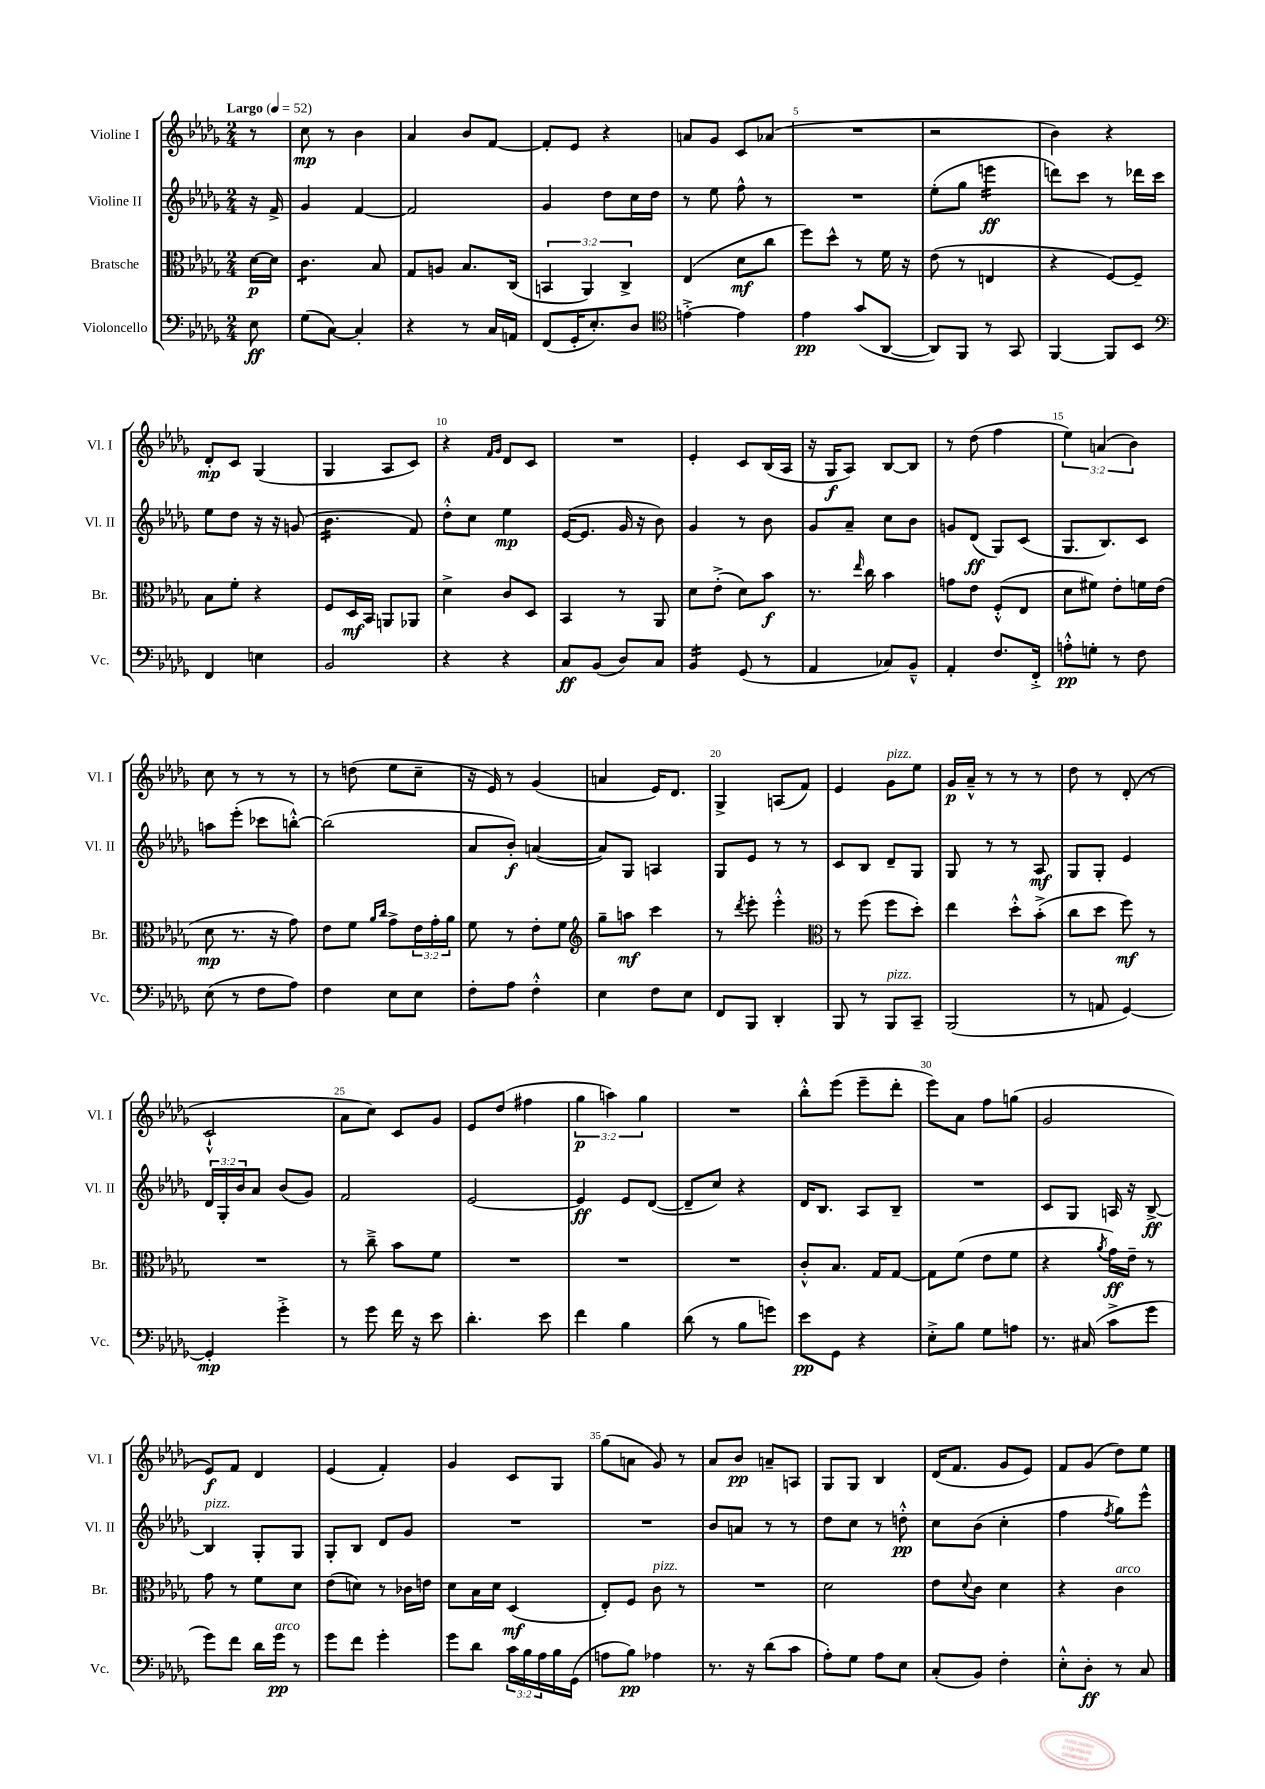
<<
\new StaffGroup <<
\new Staff = "s0" \with { instrumentName = "Violine I" shortInstrumentName = "Vl. I" } {
    \clef treble \key des \major \numericTimeSignature \time 2/4 \override Staff.TupletNumber.text = #tuplet-number::calc-fraction-text \partial 8 \tempo "Largo" 4 = 52
    r8 |
    c''8\mp r8 bes'4 |
    aes'4 bes'8 f'8~ |
    f'8-. ees'8 r4 |
    a'8 ges'8 c'8 aes'8( |
    R2 |
    r2 |
    bes'4) r4 |
    des'8-.\mp c'8 ges4( |
    ges4 aes8 c'8) |
    r4 \grace { f'16 ges'16 } des'8 c'8 |
    R2 |
    ees'4-. c'8 bes16( aes16 |
    r16 ges16\f aes8) bes8~ bes8 |
    r8 des''8( f''4 |
    \tuplet 3/2 { ees''4) a'4( bes'4) } |
    c''8 r8 r8 r8 |
    r8 d''8( ees''8 c''8-- |
    r16 ees'16) r8 ges'4( |
    a'4 ees'16) des'8. |
    ges4-> a8( f'8) |
    ees'4 ges'8^\markup { \italic "pizz." } ees''8 |
    ges'16\p aes'16---^ r8 r8 r8 |
    des''8 r8 des'8-.( r8 |
    c'2-!-^ |
    aes'8 c''8) c'8 ges'8 |
    ees'8 des''8( fis''4 |
    \tuplet 3/2 { ges''4\p a''4) ges''4 } |
    R2 |
    bes''8-.-^ ees'''8( ees'''8-- des'''8-. |
    ees'''8) aes'8 f''8 g''8( |
    ges'2 |
    ees'8\f) f'8 des'4 |
    ees'4( f'4-.) |
    ges'4 c'8 ges8 |
    ges''8( a'8 ges'8) r8 |
    aes'8 bes'8\pp a'8-- a8 |
    ges8 ges8 bes4 |
    des'16( f'8. ges'8 ees'8) |
    f'8 ges'8( des''8) ees''8 \bar "|." |
}
\new Staff = "s1" \with { instrumentName = "Violine II" shortInstrumentName = "Vl. II" } {
    \clef treble \key des \major \numericTimeSignature \time 2/4 \override Staff.TupletNumber.text = #tuplet-number::calc-fraction-text \partial 8
    r16 f'16-> |
    ges'4 f'4~ |
    f'2 |
    ges'4 des''8 c''16 des''16 |
    r8 ees''8 f''8-^ r8 |
    R2 |
    ees''8-.( ges''8 e'''4:16\ff |
    d'''8) c'''8 r8 des'''16 c'''16 |
    ees''8 des''8 r16 r16 g'8( |
    bes'4.:16 f'8) |
    des''8-.-^ c''8 ees''4\mp |
    ees'16~( ees'8. ges'16 r16 bes'8) |
    ges'4 r8 bes'8 |
    ges'8 aes'8-- c''8 bes'8 |
    g'8 des'8\ff( ges8) c'8( |
    ges8. bes8.) c'8 |
    a''8 ees'''8-.( ces'''8 b''8~-.-^) |
    b''2( |
    aes'8 bes'8-.\f) a'4~( |
    a'8) ges8 a4 |
    ges8 ees'8 r8 r8 |
    c'8 bes8 des'8-- ges8 |
    ges8 r8 r8 aes8\mf |
    ges8 ges8-. ees'4 |
    \tuplet 3/2 { des'16 ges16-. bes'16 } aes'8 bes'8( ges'8) |
    f'2 |
    ees'2~ |
    ees'4\ff ees'8 des'8~( |
    des'8-- c''8) r4 |
    des'16 bes8. aes8 bes8-- |
    R2 |
    c'8 ges8 a16 r16 bes8~->\ff |
    bes4^\markup { \italic "pizz." } ges8-. ges8 |
    ges8-. bes8 des'8 ges'8 |
    R2 |
    R2 |
    bes'8 a'8 r8 r8 |
    des''8 c''8 r8 d''8-.-^\pp |
    c''8 bes'8( c''4-. |
    f''4 \acciaccatura { f''8 } ges''8) ees'''8-^ \bar "|." |
}
\new Staff = "s2" \with { instrumentName = "Bratsche" shortInstrumentName = "Br." } {
    \clef alto \key des \major \numericTimeSignature \time 2/4 \override Staff.TupletNumber.text = #tuplet-number::calc-fraction-text \partial 8
    des'16~\p des'16 |
    c'4.:8 bes8 |
    ges8 a8 bes8. c16( |
    \tuplet 3/2 { b,4 aes,4) c4-> } |
    ees4( des'8\mf c''8 |
    f''8) des''8-^ r8 f'16 r16 |
    ees'8( r8 e4 |
    r4 f8~) f8-- |
    bes8 f'8-. r4 |
    f8 des16\mf bes,16 a,8 aes,8 |
    des'4-> c'8 des8 |
    bes,4 r8 aes,8 |
    des'8 ees'8-.->( des'8) bes'8\f |
    r8. \grace { ees''16 } c''16 bes'4 |
    g'8 ees'8 f8-.-^( ees8 |
    des'8 fis'8) ees'8-. f'16 ees'16( |
    des'8\mp r8. r16 ges'8) |
    ees'8 f'8 \grace { aes'16 c''16 } ges'8-> \tuplet 3/2 { ees'16 ges'16-. aes'16 } |
    f'8 r8 ees'8-. f'8 |
    \clef treble ges''8-- a''8\mf c'''4 |
    r8 \acciaccatura { des'''8 } ees'''8-. ees'''4-.-^ |
    \clef alto r8 f''8( f''8 des''8-.) |
    ees''4 des''8-.-^ bes'8-.->( |
    c''8 des''8 f''8\mf) r8 |
    R2 |
    r8 c''8---> bes'8 f'8 |
    R2 |
    R2 |
    R2 |
    c'8-.-^ bes8. ges16 ges8~ |
    ges8 f'8( ees'8 f'8 |
    r4 \acciaccatura { aes'8 } ges'16\ff) ees'16-- r8 |
    ges'8 r8 f'8 des'8 |
    ees'8( d'8) r8 ces'16 e'16 |
    des'8 bes16 des'16 des4\mf( |
    ees8-.) f8 c'8^\markup { \italic "pizz." } r8 |
    R2 |
    des'2 |
    ees'8 \appoggiatura { des'8 } c'8 des'4 |
    r4 c'4^\markup { \italic "arco" } \bar "|." |
}
\new Staff = "s3" \with { instrumentName = "Violoncello" shortInstrumentName = "Vc." } {
    \clef bass \key des \major \numericTimeSignature \time 2/4 \override Staff.TupletNumber.text = #tuplet-number::calc-fraction-text \partial 8
    ees8\ff |
    ges8( c8~) c4-. |
    r4 r8 c16 a,16 |
    f,8( ges,16-. ees8.-.) des8 |
    \clef tenor e'4~-.-> e'4 |
    ees'4\pp ges'8( aes,8~ |
    aes,8) f,8 r8 ges,8 |
    f,4~ f,8 bes,8 |
    \clef bass f,4 e4 |
    bes,2 |
    r4 r4 |
    c8\ff bes,8( des8) c8 |
    bes,4:16 ges,8( r8 |
    aes,4 ces8) bes,8---^ |
    aes,4-. f8. f,16-.-> |
    a8-.-^\pp g8-. r8 f8 |
    ees8( r8 f8 aes8) |
    f4 ees8 ees8 |
    f8-. aes8 f4-.-^ |
    ees4 f8 ees8 |
    f,8 bes,,8 des,4-. |
    bes,,8 r8 bes,,8^\markup { \italic "pizz." } c,8-- |
    bes,,2( |
    r8 a,8 ges,4~) |
    ges,4-.\mp ges'4-.-> |
    r8 ges'8 f'16 r16 ees'8 |
    des'4.-. ees'8 |
    f'4 bes4 |
    des'8( r8 bes8 g'8) |
    ees'8\pp ges,8 r4 |
    ees8-.-> bes8 ges8 a8 |
    r8. cis16( c'8-> ges'8 |
    ges'8) f'8 des'16 ges'16\pp^\markup { \italic "arco" } r8 |
    ges'8 f'8 ges'4-. |
    ges'8 des'8 \tuplet 3/2 { c'16 bes16 aes16 } bes16 ges,16( |
    a8 bes8\pp) aes4 |
    r8. r16 des'8( c'8 |
    aes8-.) ges8 aes8 ees8 |
    c8-.( bes,8) f4-. |
    ees8-.-^ des8-.\ff r8 c8 \bar "|." |
}
>>
>>
\layout { \context { \Score \override BarNumber.break-visibility = ##(#f #t #t) barNumberVisibility = #(every-nth-bar-number-visible 5) } }
